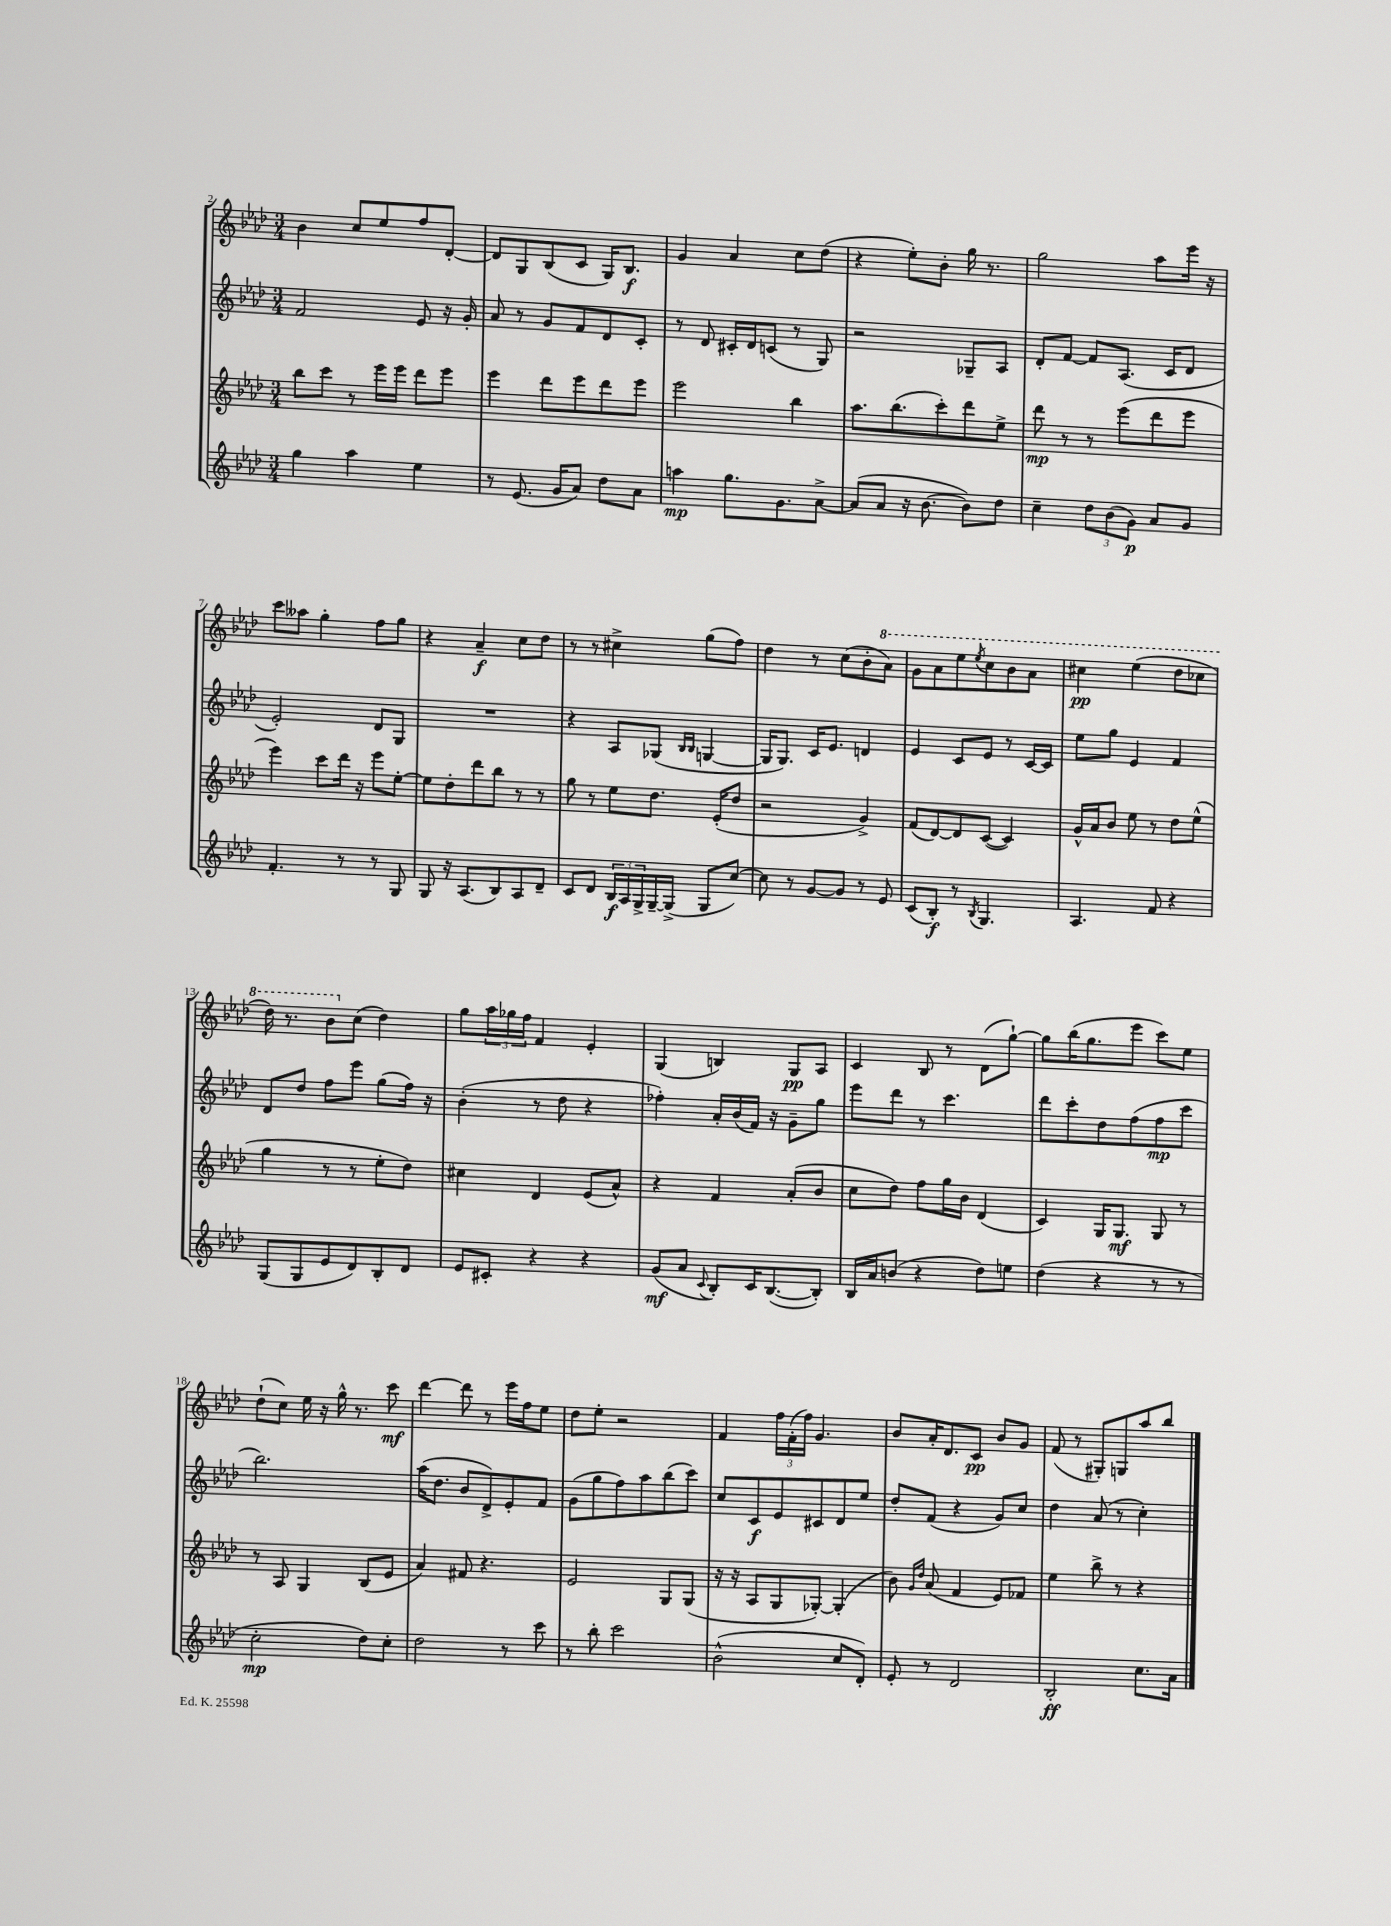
<<
\new StaffGroup <<
\new Staff = "s0" {
    \clef treble \key aes \major \numericTimeSignature \time 3/4
    bes'4 c''8 ees''8 f''8 des'8~-. |
    des'8 g8 bes8( c'8 g16) bes8.\f |
    g'4 aes'4 c''8 des''8( |
    r4 ees''8-.) bes'8-. g''16 r8. |
    g''2 aes''8 ees'''16 r16 |
    c'''8 aeses''8 g''4-. f''8 g''8 |
    r4 aes'4--\f c''8 des''8 |
    r8 r8 cis''4-> g''8( f''8) |
    des''4 r8 c''8( bes'8-. \ottava #1 aes''8) |
    g''8 aes''8 ees'''8 \acciaccatura { ees'''8 } c'''8 bes''8 aes''8 |
    cis'''4\pp ees'''4( des'''8 ces'''8 |
    des'''16) r8. bes''8 \ottava #0 c''8( des''4) |
    g''8 \tuplet 3/2 { aes''16 ges''16 f''16 } f'4 ees'4-. |
    g4( b4) g8\pp aes8 |
    c'4 bes8 r8 des'8( g''8~-!) |
    g''8 bes''16( g''8. ees'''8 c'''8) ees''8 |
    des''8-!( c''8) ees''16 r16 g''16-^ r8. c'''8\mf |
    des'''4~ des'''8 r8 ees'''16 f''16 ees''8 |
    des''8 ees''8-. r2 |
    f'4 \tuplet 3/2 { f''16 f'16-.( f''16) } g'4. |
    bes'8 aes'16-. des'8. c'8\pp bes'8 g'8 |
    f'8( r8 gis8-.) g8 aes''8 bes''8 \bar "|." |
}
\new Staff = "s1" {
    \clef treble \key aes \major \numericTimeSignature \time 3/4
    f'2 ees'8 r16 g'16-. |
    aes'8 r8 g'8 f'8 des'8 c'8-. |
    r8 des'8 cis'16-. des'16 c'8( r8 g8) |
    r2 ges8-- aes8 |
    des'8-. f'8~ f'8 aes8.( c'16 des'8 |
    ees'2-.) des'8 g8 |
    R2. |
    r4 aes8 ges8( \grace { bes16 bes16 } g4~ |
    g16 g8.) c'16 ees'8. d'4 |
    ees'4 c'8 ees'8 r8 c'16~ c'16 |
    ees''8 g''8 ees'4 f'4 |
    des'8 des''8 f''8 ees'''8 g''8( f''16) r16 |
    bes'4-.( r8 des''8 r4 |
    fes''4-.) aes'16-. bes'16( f'16) r16 g'8-- g''8 |
    ees'''8 des'''8 r8 c'''4. |
    des'''8 c'''8-. des''8 f''8( f''8\mp c'''8 |
    bes''2.) |
    aes''16( des''8. bes'8 des'8->) ees'8-. f'8 |
    g'8( g''8 f''8) aes''8 bes''8( c'''8) |
    c''8 c'8\f ees'8 cis'8 des'8 ees''8 |
    des''8-. f'8( r4 g'8) c''8 |
    des''4 aes'8( r8 c''4-.) \bar "|." |
}
\new Staff = "s2" {
    \clef treble \key aes \major \numericTimeSignature \time 3/4
    bes''8 c'''8 r8 ees'''16 ees'''16 des'''8 ees'''8 |
    ees'''4 des'''8 ees'''8 des'''8 ees'''8 |
    ees'''2 bes''4 |
    aes''8. bes''8.( c'''8-.) des'''8 ees''8-> |
    des'''8\mp r8 r8 ees'''8( des'''8 ees'''8 |
    ees'''4) c'''8 des'''16 r16 ees'''8 ees''8~-. |
    ees''8 des''8-. des'''8 bes''8 r8 r8 |
    g''8 r8 ees''8 des''8. ees'16-.( des''8 |
    r2 g'4->) |
    f'8( des'8~) des'8 c'8~( c'4) |
    g'16-^ aes'16 bes'8 ees''8 r8 des''8 ees''8-^( |
    g''4 r8 r8 ees''8-. des''8) |
    cis''4 des'4 ees'8( aes'8-^) |
    r4 f'4 aes'8-.( bes'8 |
    c''8 des''8) f''8 g''16 bes'16 des'4( |
    c'4) g16 g8.\mf g8 r8 |
    r8 aes8 g4 bes8( ees'8 |
    aes'4) fis'8 r4. |
    ees'2 g8 g8( |
    r16 r16 aes8 g8 ges8~-.) ges4-.( |
    bes'8) \grace { g'16 des''16 } aes'8( f'4 ees'8) fes'8 |
    ees''4 bes''8-> r8 r4 \bar "|." |
}
\new Staff = "s3" {
    \clef treble \key aes \major \numericTimeSignature \time 3/4
    g''4 aes''4 ees''4 |
    r8 ees'8.( g'16 aes'8) des''8 aes'8 |
    a''4\mp g''8. g'8. aes'8~-> |
    aes'8( aes'8 r16 bes'8.~ bes'8) des''8 |
    c''4-- \tuplet 3/2 { des''8 bes'8( g'8\p) } aes'8 g'8 |
    f'4.-. r8 r8 g8 |
    g8 r16 aes8.( bes8) aes8 des'8-- |
    c'8 des'8 \tuplet 3/2 { bes16\f aes16 g16-> } g16~-- g16->( g8 c''8~) |
    c''8 r8 g'8~ g'8 r8 ees'8 |
    c'8( bes8-.\f) r8 \acciaccatura { bes8 } g4. |
    aes4. f'8 r4 |
    g8( g8 ees'8 des'8) bes8-. des'8 |
    ees'8 cis'8-. r4 r4 |
    g'8\mf( aes'8 \appoggiatura { c'8 } bes8-.) c'16 bes8.~( bes8-.) |
    bes16 aes'16 b'8( r4 des''8) e''8 |
    des''4( r4 r8 r8 |
    c''2-.\mp des''8) c''8-. |
    des''2 r8 c'''8 |
    r8 bes''8-. c'''2 |
    bes'2-^( c''8 des'8-.) |
    ees'8-. r8 des'2 |
    bes2-.\ff c''8. aes'16 \bar "|." |
}
>>
>>
\layout { \context { \Score currentBarNumber = #2 } }
